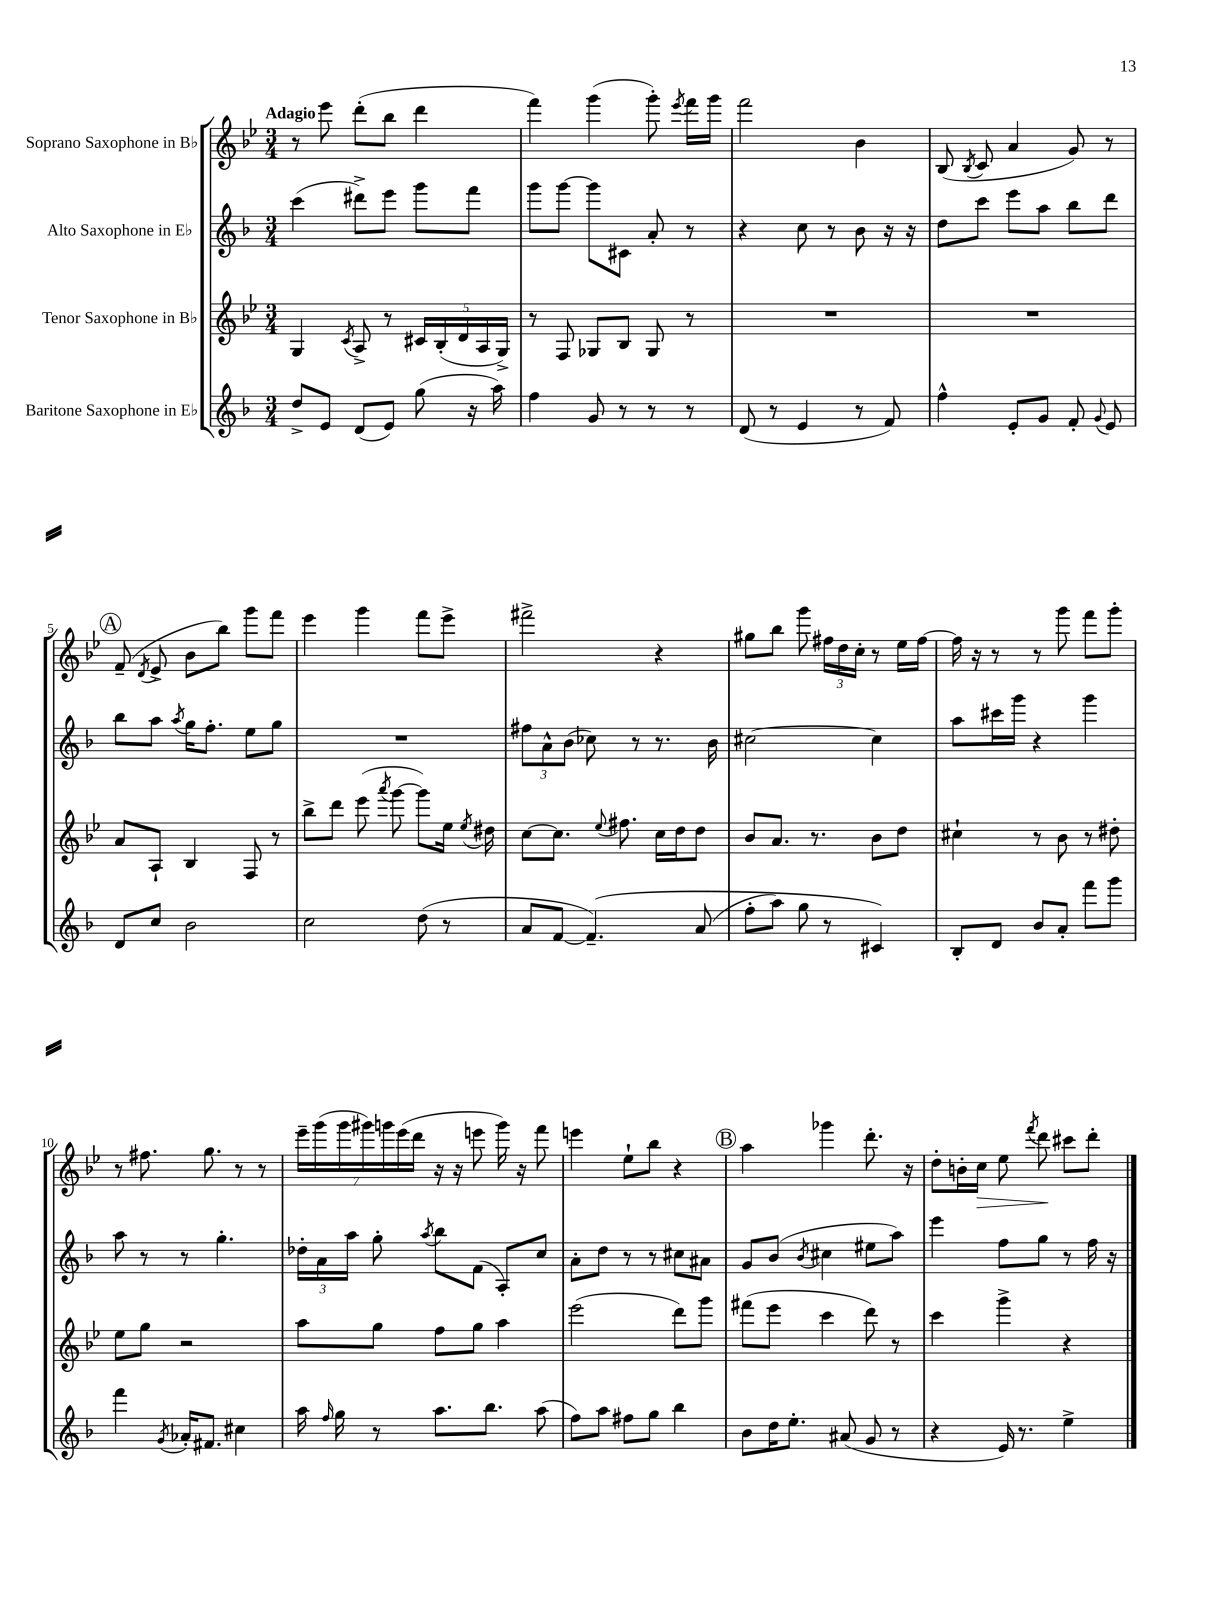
<<
\new StaffGroup <<
\new Staff = "s0" \with { instrumentName = "Soprano Saxophone in Bb" } {
    \clef treble \key bes \major \numericTimeSignature \time 3/4 \tempo "Adagio"
    \autoBeamOff r8 ees'''8 d'''8[-.( bes''8] d'''4 |
    f'''4) g'''4( g'''8-.) \acciaccatura { ees'''8 } f'''16[ g'''16] |
    f'''2 bes'4 |
    bes8( \acciaccatura { bes8 } c'8 a'4 g'8) r8 |
    \mark \markup { \circle "A" } f'8--( \acciaccatura { d'8 } ees'8-> bes'8[ bes''8]) g'''8[ f'''8] |
    ees'''4 g'''4 f'''8[ ees'''8]-> |
    fis'''2-> r4 |
    gis''8[ bes''8] g'''8 \tuplet 3/2 { fis''16[ d''16 c''16]-. } r8 ees''16[ fis''16]~ |
    fis''16 r16 r8 r8 g'''8 f'''8[ g'''8]-. |
    r8 fis''8. g''8. r8 r8 |
    \tuplet 7/4 { ees'''16[-- g'''16( g'''16 gis'''16) g'''16 ees'''16( d'''16] } r16 r16 e'''8 g'''16) r16 f'''8 |
    e'''4 ees''8[-! bes''8] r4 |
    \mark \markup { \circle "B" } a''4 ges'''4 d'''8.-. r16 |
    d''8[-. b'16-. c''16]\> ees''8 \acciaccatura { f'''8 } d'''8\! cis'''8[ d'''8]-. \bar "|." |
}
\new Staff = "s1" \with { instrumentName = "Alto Saxophone in Eb" } {
    \clef treble \key f \major \numericTimeSignature \time 3/4
    \autoBeamOff c'''4( dis'''8[->) e'''8] g'''8[ f'''8] |
    g'''8[ g'''8]~ g'''8[ cis'8] a'8-. r8 |
    r4 c''8 r8 bes'8 r16 r16 |
    d''8[ c'''8] e'''8[ a''8] bes''8[ d'''8] |
    \mark \markup { \circle "A" } bes''8[ a''8] \acciaccatura { a''8 } g''16[ f''8.]-. e''8[ g''8] |
    R2. |
    \tuplet 3/2 { fis''8[ a'8-^ bes'8]( } ces''8) r8 r8. bes'16 |
    cis''2~ cis''4 |
    a''8[ cis'''16 g'''16] r4 g'''4 |
    a''8 r8 r8 g''4.-. |
    \tuplet 3/2 { des''16[-. a'16 a''16] } g''8-. \acciaccatura { a''8 } bes''8[ f'8]( a8[-.) c''8] |
    a'8[-. d''8] r8 r8 cis''8[ ais'8] |
    \mark \markup { \circle "B" } g'8[ bes'8]( \acciaccatura { bes'8 } cis''4 eis''8[ a''8]) |
    e'''4 f''8[ g''8] r8 f''16 r16 \bar "|." |
}
\new Staff = "s2" \with { instrumentName = "Tenor Saxophone in Bb" } {
    \clef treble \key bes \major \numericTimeSignature \time 3/4
    \autoBeamOff g4 \acciaccatura { c'8 } a8-> r8 \tuplet 5/4 { cis'16[ bes16-.( d'16 a16 g16]->) } |
    r8 f8 ges8[ bes8] ges8 r8 |
    R2. |
    R2. |
    \mark \markup { \circle "A" } a'8[ a8]-! bes4 f8 r8 |
    bes''8[-> d'''8] ees'''8( \acciaccatura { a'''8 } g'''8~ g'''8[) ees''16] \acciaccatura { ees''8 } dis''16 |
    c''8[~ c''8.] \appoggiatura { ees''8 } fis''8. c''16[ d''16 d''8] |
    bes'8[ a'8.] r8. bes'8[ d''8] |
    cis''4-! r8 bes'8 r8 dis''8-. |
    ees''8[ g''8] r2 |
    a''8[ g''8] f''8[ g''8] a''4 |
    ees'''2( d'''8[) g'''8] |
    \mark \markup { \circle "B" } fis'''8[( ees'''8] c'''4 d'''8) r8 |
    c'''4 g'''4-> r4 \bar "|." |
}
\new Staff = "s3" \with { instrumentName = "Baritone Saxophone in Eb" } {
    \clef treble \key f \major \numericTimeSignature \time 3/4
    \autoBeamOff d''8[-> e'8] d'8[( e'8]) g''8( r16 a''16) |
    f''4 g'8 r8 r8 r8 |
    d'8( r8 e'4 r8 f'8) |
    f''4-^ e'8[-. g'8] f'8-. \appoggiatura { g'8 } e'8 |
    \mark \markup { \circle "A" } d'8[ c''8] bes'2 |
    c''2 d''8( r8 |
    a'8[ f'8]~ f'4.--)\( a'8( |
    f''8[-. a''8]) g''8 r8 cis'4\) |
    bes8[-. d'8] bes'8[ a'8]-. f'''8[ g'''8] |
    f'''4 \acciaccatura { g'8 } aes'16[-. fis'8.] cis''4 |
    a''16 \grace { f''16 } g''16 r8 a''8.[ bes''8.] a''8( |
    f''8[) a''8] fis''8[ g''8] bes''4 |
    \mark \markup { \circle "B" } bes'8[ d''16 e''8.]-. ais'8( g'8 r8 |
    r4 e'16) r8. e''4-> \bar "|." |
}
>>
>>
